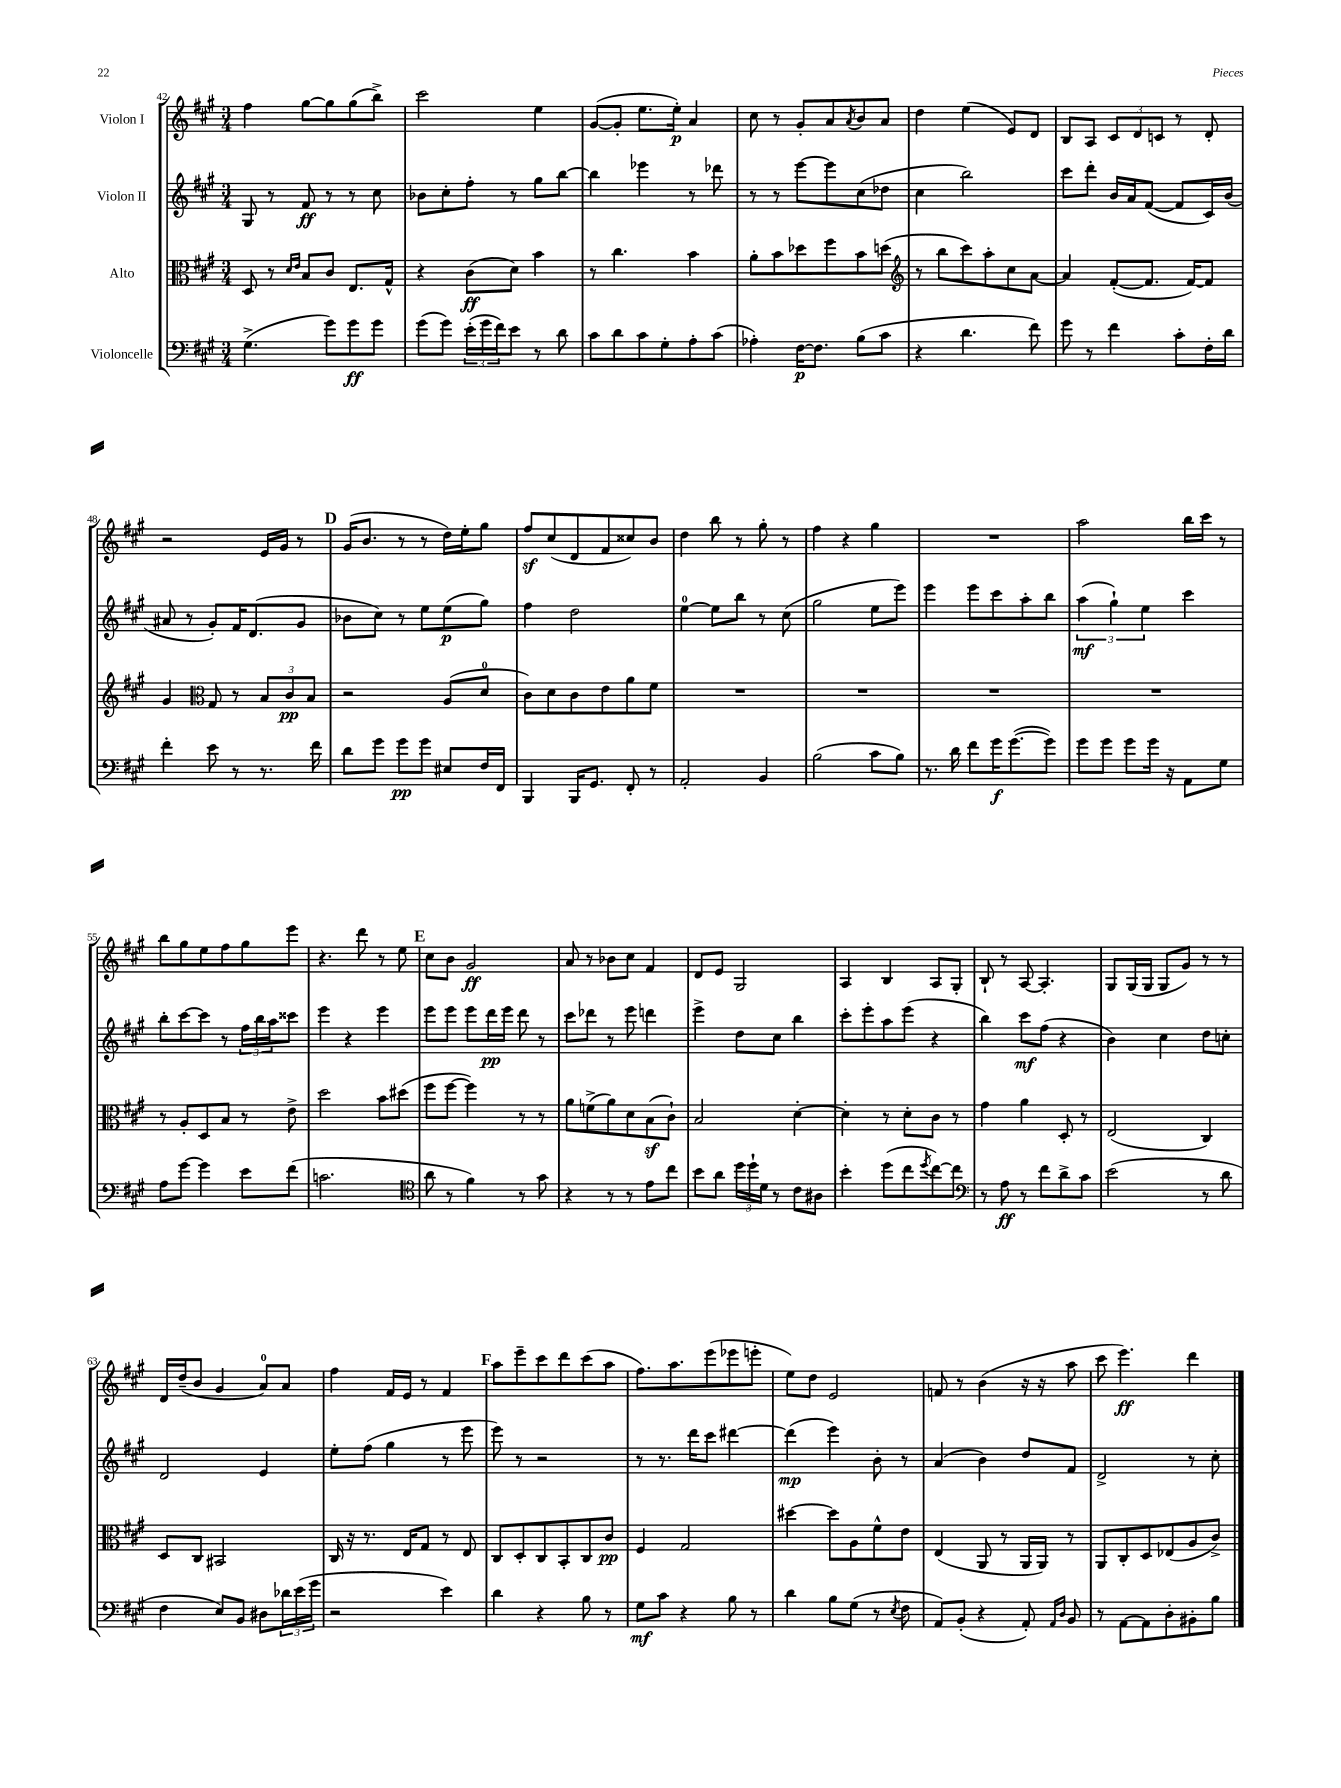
<<
\new StaffGroup <<
\new Staff = "s0" \with { instrumentName = "Violon I" } {
    \clef treble \key a \major \numericTimeSignature \time 3/4
    fis''4 gis''8~ gis''8 gis''8( b''8->) |
    cis'''2 e''4 |
    gis'8~( gis'8-. e''8. e''16-.\p) a'4 |
    cis''8 r8 gis'8-. a'8 \acciaccatura { a'8 } b'8 a'8 |
    d''4 e''4( e'8) d'8 |
    b8 a8 \tuplet 3/2 { cis'8 d'8 c'8 } r8 d'8-. |
    r2 e'16 gis'16 r8 |
    \mark \markup { \bold "D" } gis'16( b'8. r8 r8 d''16) e''16-. gis''8 |
    fis''8\sf cis''8( d'8 fis'8 cisis''8) b'8 |
    d''4 b''8 r8 gis''8-. r8 |
    fis''4 r4 gis''4 |
    R2. |
    a''2 b''16 cis'''16 r8 |
    b''8 gis''8 e''8 fis''8 gis''8 e'''8 |
    r4. d'''8 r8 e''8 |
    \mark \markup { \bold "E" } cis''8 b'8 gis'2\ff |
    a'8 r8 bes'8 cis''8 fis'4 |
    d'8 e'8 gis2 |
    a4 b4 a8 gis8-. |
    b8-! r8 a8~ a4.-. |
    gis8 gis16( gis16 gis8 gis'8) r8 r8 |
    d'16 d''16--( b'8 gis'4 a'8-0) a'8 |
    fis''4 fis'16 e'16 r8 fis'4 |
    \mark \markup { \bold "F" } a''8 e'''8-- cis'''8 d'''8 cis'''8( a''8 |
    fis''8.) a''8. e'''8( ees'''8 e'''8-. |
    e''8) d''8 e'2 |
    f'8 r8 b'4( r16 r16 a''8 |
    cis'''8 e'''4.\ff) d'''4 \bar "|." |
}
\new Staff = "s1" \with { instrumentName = "Violon II" } {
    \clef treble \key a \major \numericTimeSignature \time 3/4
    gis8 r8 fis'8\ff r8 r8 cis''8 |
    bes'8 cis''8-. fis''8-. r8 gis''8 b''8~ |
    b''4 ees'''4 r8 des'''8 |
    r8 r8 e'''8~ e'''8 cis''8( des''8 |
    cis''4 b''2) |
    cis'''8 d'''8-. b'16 a'16 fis'8~( fis'8 cis'16) b'16( |
    ais'8 r8 gis'8-.) fis'16 d'8.( gis'8 |
    \mark \markup { \bold "D" } bes'8 cis''8) r8 e''8 e''8\p( gis''8) |
    fis''4 d''2 |
    e''4-0~ e''8 b''8 r8 cis''8( |
    gis''2 e''8 e'''8) |
    e'''4 e'''8 cis'''8 a''8-. b''8 |
    \tuplet 3/2 { a''4\mf( gis''4-!) e''4 } cis'''4 |
    b''8-. cis'''8~ cis'''8 r8 \tuplet 3/2 { fis''16 b''16 a''16 } cisis'''8 |
    e'''4 r4 e'''4 |
    \mark \markup { \bold "E" } e'''8 e'''8 e'''8 d'''16\pp e'''16 d'''8 r8 |
    cis'''8 des'''8 r8 e'''8 d'''4 |
    e'''4-> d''8 cis''8 b''4 |
    cis'''8-. e'''8-. a''8 e'''8( r4 |
    b''4) cis'''8\mf fis''8( r4 |
    b'4) cis''4 d''8 c''8-. |
    d'2 e'4 |
    e''8-. fis''8( gis''4 r8 e'''8 |
    \mark \markup { \bold "F" } e'''8) r8 r2 |
    r8 r8. d'''16 cis'''8 dis'''4~ |
    dis'''4\mp( e'''4) b'8-. r8 |
    a'4( b'4) d''8 fis'8 |
    d'2-> r8 cis''8-. \bar "|." |
}
\new Staff = "s2" \with { instrumentName = "Alto" } {
    \clef alto \key a \major \numericTimeSignature \time 3/4
    d8 r8 \grace { d'16 e'16 } b8 cis'8 e8. gis16-^ |
    r4 cis'8\ff( d'8) b'4 |
    r8 cis''4. b'4 |
    a'8-. b'8 des''8 fis''8 b'8 d''8( |
    \clef treble r8 b''8 cis'''8) a''8-. cis''8 a'8~ |
    a'4 fis'8~-.( fis'8. fis'16~) fis'8 |
    gis'4 \clef alto gis8 r8 \tuplet 3/2 { b8 cis'8\pp b8 } |
    \mark \markup { \bold "D" } r2 a8( d'8-0 |
    cis'8) d'8 cis'8 e'8 a'8 fis'8 |
    R2. |
    R2. |
    R2. |
    R2. |
    r8 a8-. d8 b8 r8 e'8-> |
    d''2 b'8 dis''8( |
    \mark \markup { \bold "E" } fis''8 fis''8~ fis''4) r8 r8 |
    a'8 f'8->( a'8) d'8 b8\sf( cis'8-!) |
    b2 d'4~-. |
    d'4-. r8 d'8-. cis'8 r8 |
    gis'4 a'4 d8-. r8 |
    e2( cis4) |
    d8 cis8 bis,2 |
    cis16 r16 r8. e16 gis8 r8 e8 |
    \mark \markup { \bold "F" } cis8 d8-. cis8 b,8-. cis8 cis'8\pp |
    fis4 gis2 |
    dis''4~ dis''8 a8 fis'8-^ e'8 |
    e4( a,8 r8 a,16 a,16) r8 |
    a,8 cis8-. d8 ees8( a8 cis'8->) \bar "|." |
}
\new Staff = "s3" \with { instrumentName = "Violoncelle" } {
    \clef bass \key a \major \numericTimeSignature \time 3/4
    gis4.->( gis'8) gis'8\ff gis'8 |
    gis'8( gis'8) \tuplet 3/2 { e'16-.( gis'16 fis'16) } e'8 r8 d'8 |
    cis'8 d'8 cis'8 gis8-. a8-. cis'8( |
    aes4-.) fis16~\p fis8. b8( cis'8 |
    r4 d'4. fis'8) |
    gis'8 r8 fis'4 cis'8-. fis16-. d'16 |
    fis'4-. e'8 r8 r8. fis'16 |
    \mark \markup { \bold "D" } d'8 gis'8 gis'8\pp gis'8 eis8 fis16 fis,16 |
    b,,4 b,,16 gis,8. fis,8-. r8 |
    a,2-. b,4 |
    b2( cis'8 b8) |
    r8. d'16 fis'8 gis'16\f gis'8.~( gis'8) |
    gis'8 gis'8 gis'8 gis'16 r16 a,8 gis8 |
    a8 gis'8~ gis'4 e'8 fis'8( |
    c'2. |
    \mark \markup { \bold "E" } \clef tenor a'8 r8 fis'4) r8 gis'8 |
    r4 r8 r8 e'8 cis''8 |
    b'8 a'8 \tuplet 3/2 { d''16 d''16-! d'16 } r8 cis'8 ais8 |
    b'4-. d''8( cis''8 \acciaccatura { d''8 } cis''8~) cis''8 |
    \clef bass r8 a8\ff r8 fis'8 d'8-> cis'8 |
    e'2( r8 d'8 |
    fis4 e8) b,8 dis8 \tuplet 3/2 { des'16 e'16( gis'16 } |
    r2 e'4) |
    \mark \markup { \bold "F" } d'4 r4 b8 r8 |
    gis8\mf cis'8 r4 b8 r8 |
    d'4 b8 gis8( r8 \acciaccatura { e8 } fis8 |
    a,8) b,8-.( r4 a,8-.) \grace { a,16 d16 } b,8 |
    r8 a,8~ a,8 d8-. bis,8-. b8 \bar "|." |
}
>>
>>
\layout { \context { \Score currentBarNumber = #42 } }
